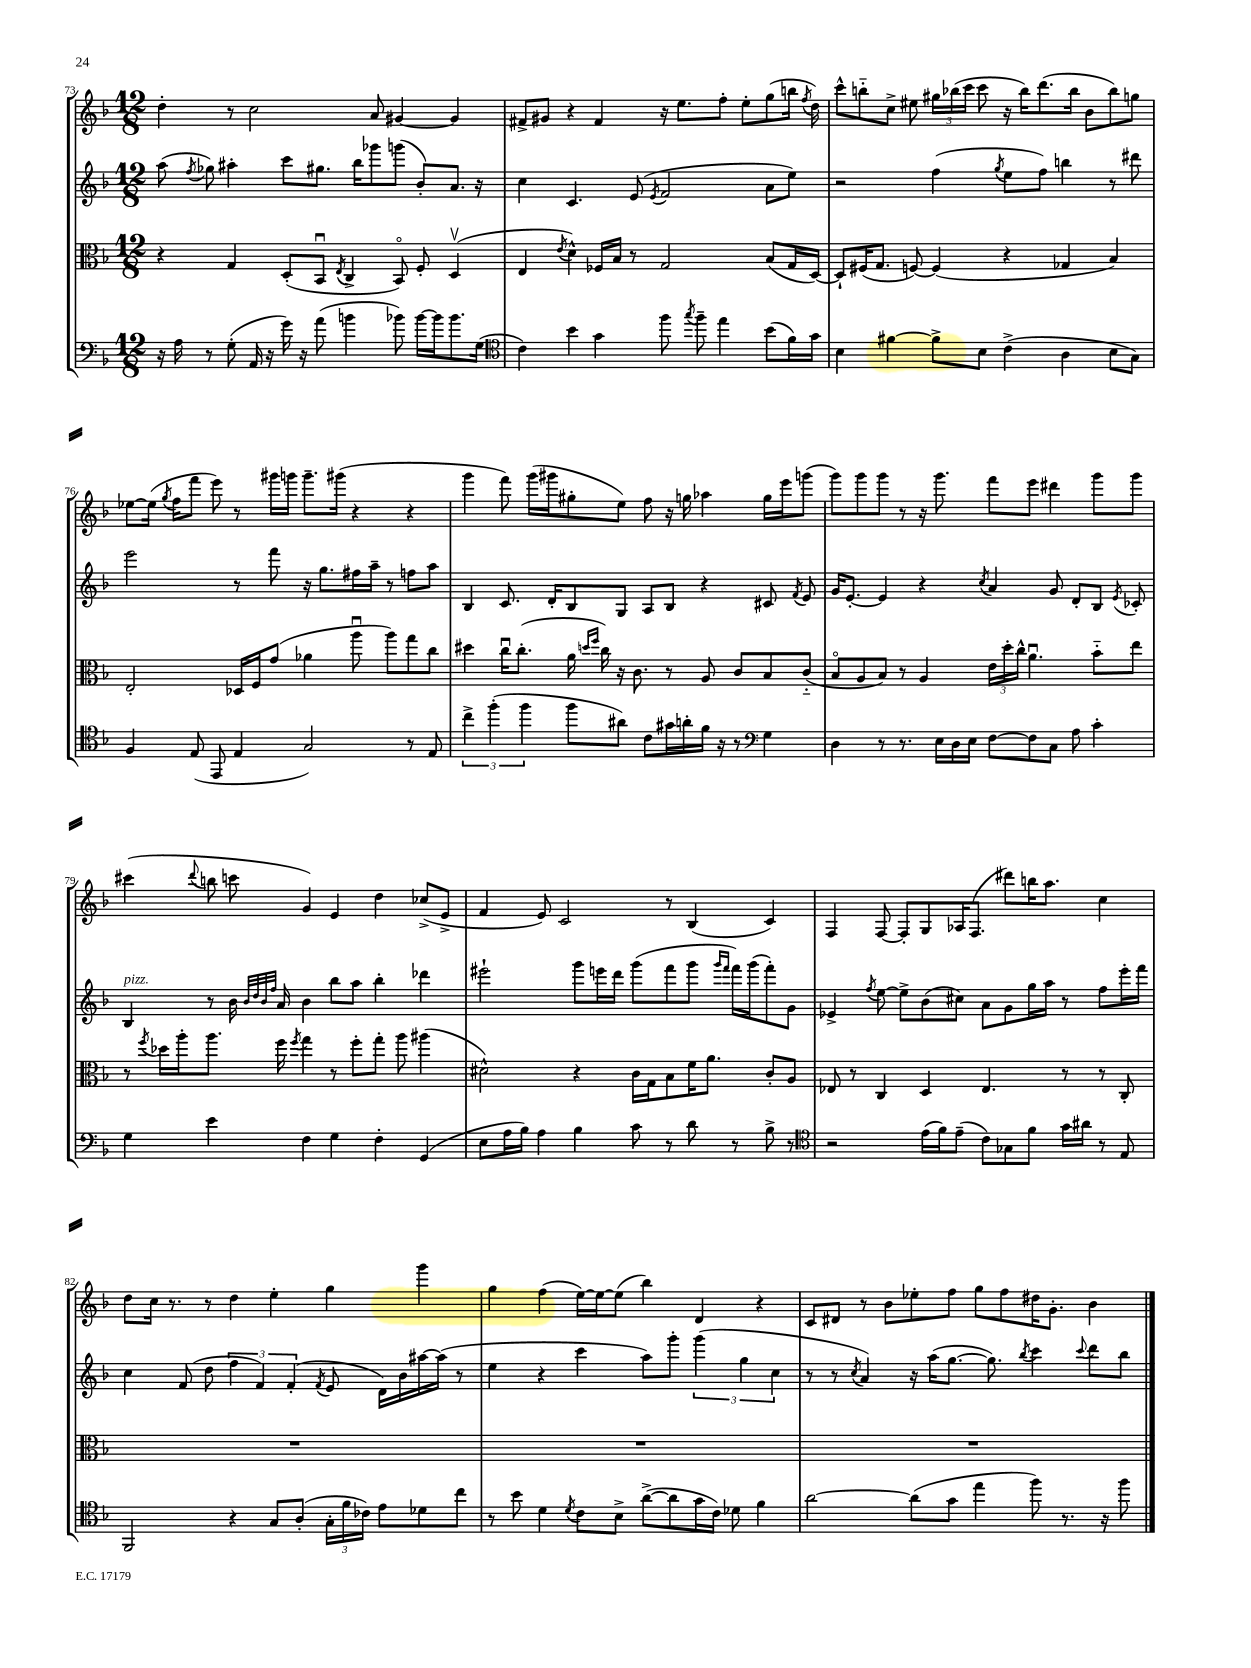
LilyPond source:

<<
\new StaffGroup <<
\new Staff = "s0" {
    \clef treble \key f \major \numericTimeSignature \time 12/8
    \autoBeamOff d''4-. r8 c''2 a'8 gis'4~ gis'4 |
    fis'8[-> gis'8] r4 fis'4 r16 e''8.[ f''8]-. e''8[-. g''8( b''16] \acciaccatura { f''8 } d''16) |
    c'''8[-^ b''8-_ c''8]-> eis''8 \tuplet 3/2 { gis''16[ bes''16( c'''16] } c'''8 r16 bes''16[) d'''8.( bes''16] bes'8[ bes''8) g''8] |
    ees''8[~ ees''16]( \acciaccatura { g''8 } f''16[ f'''8] e'''8) r8 gis'''16[ g'''16] g'''8.[-- gis'''16]( r4 r4 |
    g'''4 f'''8) g'''16[( gis'''16 gis''8-. e''8]) f''8 r16 g''16 aes''4 g''16[ e'''16 g'''8]( |
    g'''8[) g'''8 g'''8] r8 r16 g'''8. f'''8[ e'''8] dis'''4 g'''8[ g'''8] |
    cis'''4( \appoggiatura { d'''8 } b''8 c'''8 g'4) e'4 d''4 ces''8[->( e'8]-> |
    f'4 e'8) c'2 r8 bes4( c'4) |
    f4 f8~ f8[-. g8 aes16 f8.]( dis'''8[) b''16 a''8.] c''4 |
    d''8[ c''16] r8. r8 d''4 e''4-. g''4 g'''4 |
    g''4 f''4( e''16[~) e''16~ e''8]( bes''4) d'4 r4 |
    c'8[ dis'8] r8 bes'8[ ees''8-. f''8] g''8[ f''8 dis''16 g'8.]-. bes'4 \bar "|." |
}
\new Staff = "s1" {
    \clef treble \key f \major \numericTimeSignature \time 12/8
    \autoBeamOff a''8( \acciaccatura { f''8 } ges''8) ais''4-. c'''8[ gis''8.] bes''16[ ges'''8 g'''8]( bes'8[-.) a'8.] r16 |
    c''4 c'4. e'8( \acciaccatura { e'8 } f'2 a'8[ e''8]) |
    r2 f''4( \acciaccatura { g''8 } e''8[ f''8]) b''4 r8 dis'''8 |
    e'''2 r8 f'''8 r16 g''8.[ fis''16 a''16]-- r8 f''8[ a''8] |
    bes4 c'8. d'16[-. bes8 g8] a8[ bes8] r4 cis'8 \acciaccatura { f'8 } e'8 |
    g'16[ e'8.]~-. e'4 r4 \acciaccatura { c''8 } a'4 g'8 d'8[-. bes8] \acciaccatura { e'8 } ces'8-. |
    bes4^\markup { \italic "pizz." } r8 bes'16 \grace { bes'32[ d''32 bes'32 f''32] } a'16 bes'4 bes''8[ a''8] bes''4-. des'''4 |
    eis'''2-! g'''8[ e'''16 d'''16] g'''8[( f'''8 g'''8] \grace { g'''16[ f'''16] } f'''16[) g'''16( f'''8-.) g'8] |
    ees'4-> \acciaccatura { f''8 } e''8~ e''8[-> bes'8( cis''8]) a'8[ g'8 g''16 a''16] r8 f''8[ e'''16-. f'''16] |
    c''4 f'8( d''8 \tuplet 3/2 { f''4 f'4) f'4-.( } \acciaccatura { f'8 } e'8 d'16[) bes'16 ais''16~ ais''16]( r8 |
    e''4 r4 c'''4 a''8[) g'''8]-. \tuplet 3/2 { g'''4( g''4 c''4 } |
    r8 r8 \acciaccatura { c''8 } a'4) r16 a''16[( g''8.]~ g''8.) \acciaccatura { bes''8 } c'''4 \appoggiatura { c'''8 } d'''8[ bes''8] \bar "|." |
}
\new Staff = "s2" {
    \clef alto \key f \major \numericTimeSignature \time 12/8
    \autoBeamOff r4 g4 d8[-.( bes,8]\downbow \acciaccatura { e8 } c4-> bes,8\flageolet) f8-. d4\upbow( |
    e4 \acciaccatura { e'8 } d'4-^) fes16[ bes16] r8 g2 bes8[( g16 d16]~) |
    d8[-! fis16( g8.] f8~) f4( r4 ges4 bes4) |
    e2-. des16[ f16 g'8]( aes'4 a''8\downbow a''8[) g''8 c''8] |
    dis''4 c''16[\downbow c''8.]-.( a'16 \grace { d''16[ f''16] } c''16) r16 c'8. r8 a8 c'8[ bes8 c'8]-_( |
    bes8[\flageolet a8 bes8]) r8 a4 \tuplet 3/2 { e'16[ d''16-. c''16]-^ } a'4.\downbow bes'8[-_ e''8] |
    r8 \acciaccatura { f''8 } des''16[ a''16-. a''8.] f''16 \acciaccatura { f''8 } g''4 r8 f''8[-. g''8]-. a''8 ais''4( |
    dis'2-^) r4 c'16[ g16 bes8 f'16 a'8.] c'8[-. a8] |
    ees8 r8 c4 d4 ees4. r8 r8 c8-. |
    R1. |
    R1. |
    R1. \bar "|." |
}
\new Staff = "s3" {
    \clef bass \key f \major \numericTimeSignature \time 12/8
    \autoBeamOff r16 a16 r8 g8-.( a,16 r16 g'16) r16 a'8( b'4 bes'8) bes'16[~ bes'16 bes'8. g16]( |
    \clef tenor c'4) bes'4 g'4 f''8 \acciaccatura { g''8 } f''8-- e''4 bes'8[( f'16) g'16] |
    bes4 fis'4~ fis'8[-> bes8] c'4->( a4 bes8[ g8]) |
    f4 e8( e,8 e4 g2) r8 e8 |
    \tuplet 3/2 { c''4-> f''4-.( f''4 } f''8[ ais'8]) c'8[ gis'16 a'16-. f'16] r16 r8 \clef bass g4 |
    d4 r8 r8. e16[ d16 e16] f8[~ f8 c8] a8 c'4-. |
    g4 e'4 f4 g4 f4-. g,4( |
    e8[ a16 bes16]) a4 bes4 c'8 r8 d'8 r8 bes8-> r8 |
    \clef tenor r2 e'16[( f'16) e'8]--( c'8[) ges8 f'8] g'16[ ais'16] r8 e8 |
    f,2 r4 g8[ a8]-.( \tuplet 3/2 { g16[-. f'16 ces'16]) } e'8[ des'8 c''8] |
    r8 bes'8 d'4 \acciaccatura { d'8 } c'8[ bes8]-> a'8[~->( a'8 g'16 c'16]) des'8 f'4 |
    a'2~ a'8[( g'8] e''4 f''8) r8. r16 f''8 \bar "|." |
}
>>
>>
\layout { \context { \Score currentBarNumber = #73 } }
